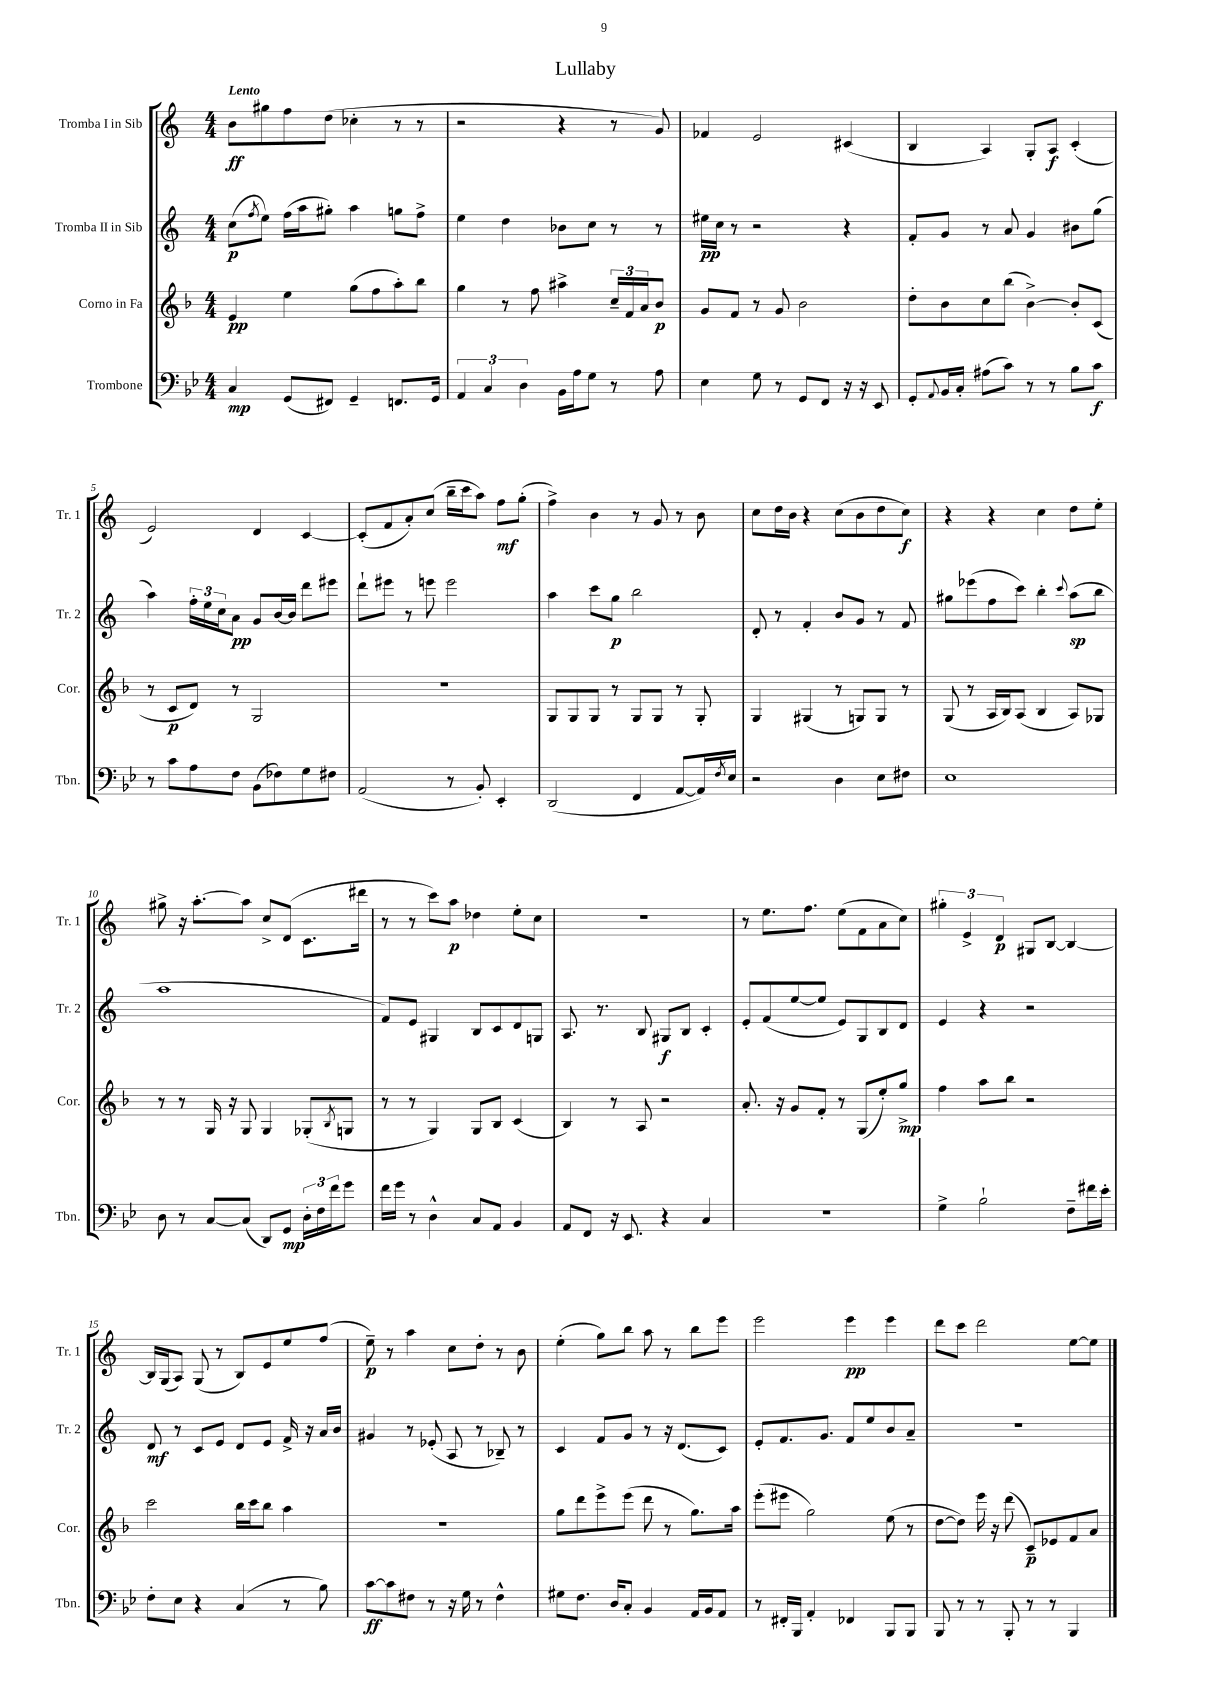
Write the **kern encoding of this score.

**kern	**dynam	**kern	**dynam	**kern	**dynam	**kern	**dynam
*part4	*part4	*part3	*part3	*part2	*part2	*part1	*part1
*staff4	*staff4	*staff3	*staff3	*staff2	*staff2	*staff1	*staff1
*I"Trombone	*	*I"Corno in Fa	*	*I"Tromba II in Sib	*	*I"Tromba I in Sib	*
*I'Tbn.	*	*I'Cor.	*	*I'Tr. 2	*	*I'Tr. 1	*
*clefF4	*	*clefG2	*	*clefG2	*	*clefG2	*
*k[b-e-]	*	*k[b-]	*	*k[]	*	*k[]	*
*M4/4	*	*M4/4	*	*M4/4	*	*M4/4	*
=1	=1	=1	=1	=1	=1	=1	=1
!	!	!	!	!	!	!LO:TX:a:B:t=Lento	!
4C/	mp	4e/	pp	(8cc\L	p	8b\L	ff
.	.	.	.	8qff/	.	.	.
.	.	.	.	8ee\J)	.	8gg#X\	.
(8GG/L	.	4ee\	.	(16ff\LL	.	8ff\	.
.	.	.	.	16aa\J	.	.	.
8FF#X/J)	.	.	.	8gg#X'\J)	.	(8dd\J	.
4GG~/	.	(8gg\L	.	4aa\	.	4cc-X'\	.
.	.	8ff\	.	.	.	.	.
8.FFn/L	.	8aa'\)	.	8ggn\L	.	8r	.
.	.	8bb-\J	.	8ff^\J	.	8r	.
16GG/Jk	.	.	.	.	.	.	.
=2	=2	=2	=2	=2	=2	=2	=2
6AA/	.	4gg\	.	4ee\	.	2r	.
6C/	.	.	.	.	.	.	.
.	.	8r	.	4dd\	.	.	.
6D\	.	.	.	.	.	.	.
.	.	8ff\	.	.	.	.	.
16BB-\LL	.	4aa#X^\	.	8b-X\L	.	4r	.
16A\J	.	.	.	.	.	.	.
8G\J	.	.	.	8cc\J	.	.	.
8r	.	24cc~/LL	.	8r	.	8r	.
.	.	24f/	.	.	.	.	.
.	.	24a/J	.	.	.	.	.
8A\	.	8b-/J	p	8r	.	8g/)	.
=3	=3	=3	=3	=3	=3	=3	=3
4E-\	.	8g/L	.	16ee#X\LL	pp	4f-X/	.
.	.	.	.	16cc\JJ	.	.	.
.	.	8f/J	.	8r	.	.	.
8G\	.	8r	.	2r	.	2e/	.
8r	.	8g/	.	.	.	.	.
8GG/L	.	2b-\	.	.	.	.	.
8FF/J	.	.	.	.	.	.	.
16r	.	.	.	4r	.	(4c#X/	.
16r	.	.	.	.	.	.	.
8EE-/	.	.	.	.	.	.	.
=4	=4	=4	=4	=4	=4	=4	=4
8GG'/L	.	8dd'\L	.	8f'/L	.	4B/	.
8qqAA/	.	.	.	.	.	.	.
16BB-/L	.	8b-\	.	8g/J	.	.	.
16C'/JJ	.	.	.	.	.	.	.
(8A#X\L	.	8cc\	.	8r	.	4A/)	.
8c\J)	.	(8bb-\J	.	8a/	.	.	.
8r	.	[4b-^\)	.	4g/	.	8G'/L	.
8r	.	.	.	.	.	8A/J	f
8B-\L	.	8b-'/L]	.	8b#X\L	.	(4c'/	.
8c\J	f	(8c/J	.	(8gg\J	.	.	.
!!LO:LB:g=z
=5	=5	=5	=5	=5	=5	=5	=5
8r	.	8r	.	4aa\)	.	2e/)	.
8c\L	.	8c/L	p	.	.	.	.
8A\	.	8d/J)	.	24ff'\LL	.	.	.
.	.	.	.	24ee\	.	.	.
.	.	.	.	24cc\J	.	.	.
8F\J	.	8r	.	8a\J	pp	.	.
(8BB-\L	.	2G/	.	8g/L	.	4d/	.
8F-X\)	.	.	.	[16b/L	.	.	.
.	.	.	.	16b/JJ]	.	.	.
8G\	.	.	.	8ddd\L	.	[4c/	.
8F#X\J	.	.	.	8eee#X\J	.	.	.
=6	=6	=6	=6	=6	=6	=6	=6
(2AA/	.	1r	.	8ddd`\L	.	(8c'/L]	.
.	.	.	.	8eee#X\J	.	8f/	.
.	.	.	.	8r	.	8a'/)	.
.	.	.	.	8eeen\	.	(8cc/J	.
8r	.	.	.	2eee\	.	16bb~\LL	.
.	.	.	.	.	.	16ccc\J	.
8BB-'/)	.	.	.	.	.	8aa\J)	.
4EE-'/	.	.	.	.	.	8ff\L	mf
.	.	.	.	.	.	(8gg'\J	.
=7	=7	=7	=7	=7	=7	=7	=7
(2DD/	.	8G/L	.	4aa\	.	4ff^\)	.
.	.	8G/	.	.	.	.	.
.	.	8G/J	.	8ccc\L	.	4b\	.
.	.	8r	.	8gg\J	p	.	.
4FF/	.	8G/L	.	2bb\	.	8r	.
.	.	8G/J	.	.	.	8g/	.
[8AA/L	.	8r	.	.	.	8r	.
16AA/L])	.	8G'/	.	.	.	8b\	.
8qF/	.	.	.	.	.	.	.
16E-/JJ	.	.	.	.	.	.	.
=8	=8	=8	=8	=8	=8	=8	=8
2r	.	4G/	.	8d'/	.	8cc\L	.
.	.	.	.	8r	.	16dd\L	.
.	.	.	.	.	.	16b\JJ	.
.	.	(4G#X/	.	4f'/	.	4r	.
4D\	.	8r	.	8b/L	.	(8cc\L	.
.	.	8Gn/L)	.	8g/J	.	8b\	.
8E-\L	.	8G/J	.	8r	.	8dd\	.
8F#X\J	.	8r	.	8f/	.	8cc\J)	f
=9	=9	=9	=9	=9	=9	=9	=9
1E-	.	(8G/	.	8gg#X\L	.	4r	.
.	.	8r	.	(8eee-X\	.	.	.
.	.	16A/LL	.	8ff\	.	4r	.
.	.	16B-/J)	.	.	.	.	.
.	.	(8A/J	.	8ccc\J)	.	.	.
.	.	4B-/	.	4bb'\	.	4cc\	.
.	.	.	.	8qqccc/	.	.	.
.	.	8A/L)	.	(8aa\L	sp	8dd\L	.
.	.	8G-X/J	.	8bb\J	.	8ee'\J	.
!!LO:LB:g=z
=10	=10	=10	=10	=10	=10	=10	=10
8D\	.	8r	.	1aa	.	8gg#X^\	.
8r	.	8r	.	.	.	16r	.
.	.	.	.	.	.	[8.aa'\L	.
[8C/L	.	16G/	.	.	.	.	.
.	.	16r	.	.	.	.	.
(8C/J]	.	8G/	.	.	.	8aa\J]	.
8DD/L)	.	4G/	.	.	.	8cc^/L	.
8GG/J	mp	.	.	.	.	(8d/J	.
24D'\LL	.	(8G-X'/L	.	.	.	8.c\L	.
24F\	.	.	.	.	.	.	.
24f\J	.	.	.	.	.	.	.
.	.	8qB-/	.	.	.	.	.
8g\J	.	8Gn/J	.	.	.	.	.
.	.	.	.	.	.	16ddd#X\Jk	.
=11	=11	=11	=11	=11	=11	=11	=11
16f\LL	.	8r	.	8f/L)	.	8r	.
16g\JJ	.	.	.	.	.	.	.
8r	.	8r	.	8e/J	.	8r	.
4D^^\	.	4G/)	.	4G#X/	.	8ccc\L)	.
.	.	.	.	.	.	8aa\J	p
8C/L	.	8G/L	.	8B/L	.	4dd-X\	.
8AA/J	.	8B-/J	.	8c/	.	.	.
4BB-/	.	(4c/	.	8d/	.	8ee'\L	.
.	.	.	.	8Gn/J	.	8cc\J	.
=12	=12	=12	=12	=12	=12	=12	=12
8AA/L	.	4B-/)	.	8.A/	.	1r	.
8FF/J	.	.	.	.	.	.	.
.	.	.	.	8.r	.	.	.
16r	.	8r	.	.	.	.	.
8.EE-/	.	.	.	.	.	.	.
.	.	8A/	.	8B/	.	.	.
4r	.	2r	.	8G#X/L	f	.	.
.	.	.	.	8B/J	.	.	.
4C/	.	.	.	4c'/	.	.	.
=13	=13	=13	=13	=13	=13	=13	=13
1r	.	8.a'/	.	8e'/L	.	8r	.
.	.	.	.	(8f/	.	8.ee\L	.
.	.	16r	.	.	.	.	.
.	.	8g/L	.	[8ee/	.	.	.
.	.	.	.	.	.	8.ff\J	.
.	.	8f'/J	.	8ee/J]	.	.	.
.	.	8r	.	8e/L)	.	(8ee\L	.
.	.	(8G/L	.	8G/	.	8f\	.
.	.	8ee'/)	.	8B/	.	8a\	.
.	.	8gg^/J	mp	8d/J	.	8cc\J)	.
=14	=14	=14	=14	=14	=14	=14	=14
4G^\	.	4ff\	.	4e/	.	6gg#X'\	.
.	.	.	.	.	.	6e^/	.
2B-`\	.	8aa\L	.	4r	.	.	.
.	.	.	.	.	.	6d/	p
.	.	8bb-\J	.	.	.	.	.
.	.	2r	.	2r	.	8G#X/L	.
.	.	.	.	.	.	[8B/J	.
8F~\L	.	.	.	.	.	4B/_	.
16f#X\L	.	.	.	.	.	.	.
16e-'\JJ	.	.	.	.	.	.	.
!!LO:LB:g=z
=15	=15	=15	=15	=15	=15	=15	=15
8F'\L	.	2ccc\	.	8d/	mf	16B/LL]	.
.	.	.	.	.	.	(16G/J	.
8E-\J	.	.	.	8r	.	8A/J)	.
4r	.	.	.	8c/L	.	(8G/	.
.	.	.	.	8e/J	.	8r	.
(4C/	.	16bb-\LL	.	8d/L	.	8B/L)	.
.	.	16ccc\J	.	.	.	.	.
.	.	8bb-\J	.	8e/J	.	8e/	.
8r	.	4aa\	.	16f^/	.	8ee/	.
.	.	.	.	16r	.	.	.
8B-\)	.	.	.	16a/LL	.	(8ff/J	.
.	.	.	.	16b/JJ	.	.	.
=16	=16	=16	=16	=16	=16	=16	=16
[8c\L	ff	1r	.	4g#X/	.	8ee~\)	p
8c\]	.	.	.	.	.	8r	.
8F#X\J	.	.	.	8r	.	4aa\	.
8r	.	.	.	(8e-X'/	.	.	.
16r	.	.	.	8A/	.	8cc\L	.
16G\	.	.	.	.	.	.	.
8r	.	.	.	8r	.	8dd'\J	.
4F#^^\	.	.	.	8B-X~/)	.	8r	.
.	.	.	.	8r	.	8b\	.
=17	=17	=17	=17	=17	=17	=17	=17
8G#X\L	.	8gg\L	.	4c/	.	(4ee'\	.
8.F\J	.	8ddd\	.	.	.	.	.
.	.	8eee^\	.	8f/L	.	8gg\L)	.
16D/KL	.	.	.	.	.	.	.
8C'/J	.	(8eee\J	.	8g/J	.	8bb\J	.
4BB-/	.	8ddd\	.	8r	.	8aa\	.
.	.	8r	.	16r	.	8r	.
.	.	.	.	(8.d/L	.	.	.
16AA/LL	.	8.gg\L)	.	.	.	8bb\L	.
16BB-/J	.	.	.	.	.	.	.
8AA/J	.	.	.	8c/J)	.	8eee\J	.
.	.	16aa\Jk	.	.	.	.	.
=18	=18	=18	=18	=18	=18	=18	=18
8r	.	(8eee'\L	.	8e'/L	.	2eee\	.
16FF#X'/LL	.	8eee#X\J	.	8.f/	.	.	.
16BBB-/JJ	.	.	.	.	.	.	.
4AA'/	.	2gg\)	.	.	.	.	.
.	.	.	.	8.g/J	.	.	.
4FF-X/	.	.	.	8f/L	.	4eee\	pp
.	.	.	.	8ee/	.	.	.
8BBB-/L	.	(8ee\	.	8b/	.	4eee\	.
8BBB-/J	.	8r	.	8a~/J	.	.	.
=19	=19	=19	=19	=19	=19	=19	=19
8BBB-/	.	[8dd\L	.	1r	.	8ddd\L	.
8r	.	8dd\J])	.	.	.	8ccc\J	.
8r	.	16eee\	.	.	.	2ddd\	.
.	.	16r	.	.	.	.	.
8BBB-'/	.	(8ddd\	.	.	.	.	.
8r	.	8c~/L)	p	.	.	.	.
8r	.	8e-X/	.	.	.	.	.
4BBB-/	.	8f/	.	.	.	[8ee\L	.
.	.	8a/J	.	.	.	8ee\J]	.
==	==	==	==	==	==	==	==
*-	*-	*-	*-	*-	*-	*-	*-
